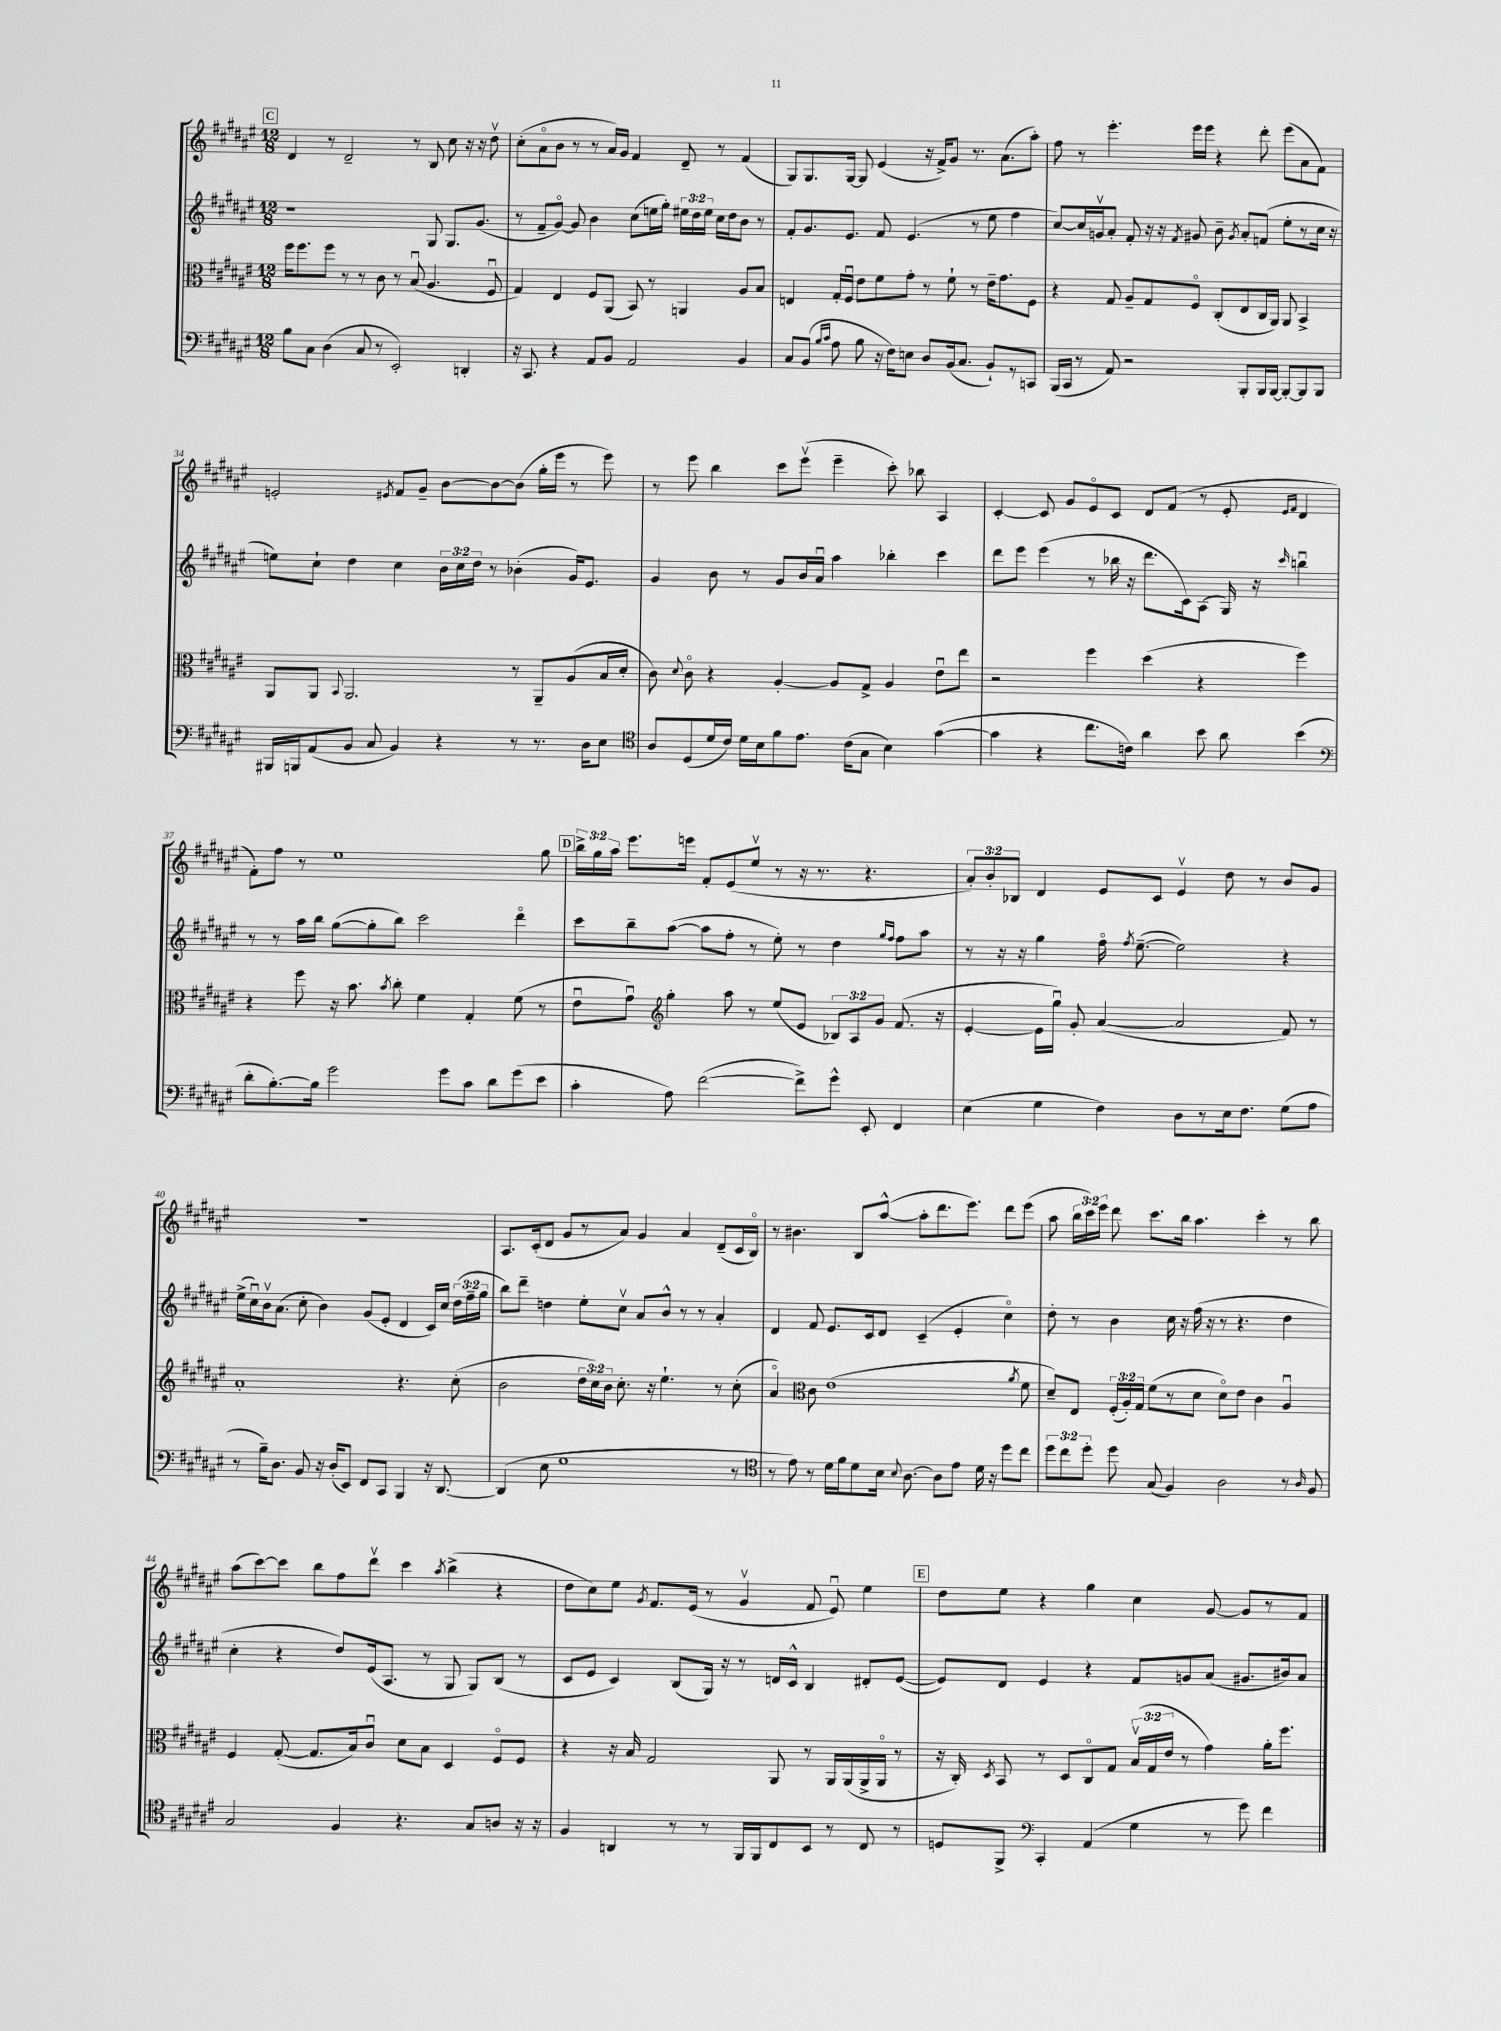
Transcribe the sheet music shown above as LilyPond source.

<<
\new StaffGroup <<
\new Staff = "s0" {
    \clef treble \key fis \major \numericTimeSignature \time 12/8 \override Staff.TupletNumber.text = #tuplet-number::calc-fraction-text
    \autoBeamOff \mark \markup { \box "C" } dis'4 r8 dis'2-- r8 b8 cis''8 r16 r16 dis''8\upbow |
    cis''8[-.( ais'8\flageolet b'8] r8 r8 ais'16[) gis'16] fis'4 dis'8-- r8 fis'4( |
    gis8[) gis8. gis16]~ gis8 eis'4( r16 fis'16[->) gis'8] r8. ais'8.[( ais''8]-.) |
    fis''8 r8 eis'''4.-. eis'''16[ eis'''16] r4 dis'''8-. eis'''8[( ais'8 fis'8]) |
    e'2-. \acciaccatura { eis'8 } fis'8[ gis'8]-- b'8[~ b'8~ b'8]( gis''16[-. eis'''16] r8 eis'''8) |
    r8 eis'''8 b''4 cis'''8[ eis'''8]\upbow( eis'''4-- cis'''8-.) bes''8 ais4 |
    cis'4~-. cis'8 gis'8[ eis'8\flageolet cis'8] dis'8[ fis'8]( r8 eis'8-. \grace { eis'16[ fis'16] } dis'4 |
    fis'8[-.) fis''8] r8 eis''1 gis''8 |
    \mark \markup { \box "D" } \tuplet 3/2 { b''16[-> gis''16 ais''16] } eis'''8.[ e'''16] fis'8[-. eis'8( eis''8]\upbow r8 r16 r8. r4. |
    \tuplet 3/2 { ais'8[-.) b'8-. bes8] } dis'4 eis'8[ cis'8] eis'4\upbow dis''8 r8 b'8[ gis'8] |
    R1. |
    ais8.[ cis'16-.( dis'8] gis'8[ r8 ais'8]) gis'4 ais'4 dis'8[--( cis'16 b16]\flageolet) |
    r8 bis'4. b8[ ais''8]~-^( ais''8[-. dis'''8. eis'''8.]) dis'''8[ eis'''8]( |
    ais''8 \tuplet 3/2 { b''16[ cis'''16) eis'''16] } dis'''8 cis'''8.[ b''16] ais''4. cis'''4-. r8 b''8 |
    ais''8[( cis'''8~) cis'''8] b''8[ fis''8 dis'''8]\upbow cis'''4 \acciaccatura { ais''8 } b''4->( r4 |
    dis''8[ cis''8) eis''8] \acciaccatura { gis'8 } fis'8.[ eis'16]( r8 gis'4\upbow fis'8 eis'8\downbow) eis''4 |
    \mark \markup { \box "E" } dis''8[ eis''8] r4 gis''4 cis''4 gis'8~ gis'8[ r8 fis'8] \bar "|." |
}
\new Staff = "s1" {
    \clef treble \key fis \major \numericTimeSignature \time 12/8 \override Staff.TupletNumber.text = #tuplet-number::calc-fraction-text
    \autoBeamOff \mark \markup { \box "C" } r1 gis8 gis8.[ gis'8.]( |
    r8 fis'8[-- gis'8]~\flageolet) gis'8 b'4 cis''8[( e''16 gis''16]-.) \tuplet 3/2 { eis''16[ dis''16 eis''16] } cis''16[ dis''16 b'8] r8 |
    fis'8[-. gis'8. eis'8.] fis'8 eis'4.( r8 eis''8 fis''4 |
    cis''8[~) cis''16 g'16\upbow ais'8]-. fis'8-. r16 r16 \acciaccatura { fis'8 } gis'8 b'8-- \acciaccatura { gis'8 } ais'8[-. f'8]( eis''8[-. r8 cis''16] r16 |
    e''8[) cis''8]-! dis''4 cis''4 \tuplet 3/2 { b'16[ cis''16 dis''16] } r8 bes'4-.( gis'16[) eis'8.] |
    gis'4 b'8 r8 gis'8[ b'16 ais'16]\downbow ais''4 bes''4-. cis'''4 |
    dis'''8[ eis'''8] eis'''4( r8 bes''16 r16 dis'''8.[ cis'16) ais8]( gis16) r16 \grace { cis'''16 } b''4\downbow |
    r8 r8 ais''16[ b''16] gis''8[~( gis''8-. b''8]) cis'''2 dis'''4\flageolet |
    \mark \markup { \box "D" } cis'''8[ b''8-- ais''8]~( ais''8[ fis''8]-. r8 eis''8-.) r8 dis''4 \grace { gis''16[ fis''16] } fis''8[ ais''8] |
    r8 r16 r16 gis''4 fis''16\flageolet \acciaccatura { fis''8 } eis''8.~--( eis''2) r4 |
    eis''16[->( cis''16\downbow) b'16\upbow ais'8.]( cis''8-. b'4) gis'8[( eis'8]-. dis'4 cis'16[) cis''16] \tuplet 3/2 { dis''16[( fis''16-- gis''16] } |
    b''8[) dis'''8]-- d''4 eis''8[-. cis''8]\upbow ais'8[ b'8]-^ r8 r8 ais'4-. |
    dis'4 fis'8 eis'8.[ cis'16 dis'8] cis'4--( eis'4-. cis''4\flageolet) |
    dis''8-. r8 b'4 cis''16 r16 fis''16( r16 r8 r4. dis''4 |
    cis''4-. r4 dis''8[) eis'16( ais8.] r8 gis8 gis8[) b8]( r8 |
    cis'8[ eis'8] cis'4) b8[( gis16]) r16 r8 d'16[ cis'16]-^ b4 dis'8[-. eis'8]~( |
    \mark \markup { \box "E" } eis'8[) dis'8] eis'4 r4 fis'8[ g'8 ais'8]( gis'8.[ bis'16) ais'8] \bar "|." |
}
\new Staff = "s2" {
    \clef alto \key fis \major \numericTimeSignature \time 12/8 \override Staff.TupletNumber.text = #tuplet-number::calc-fraction-text
    \autoBeamOff \mark \markup { \box "C" } fis''16[ fis''8. fis''8] r8 r8 cis'8 r8 b8\downbow( ais4. fis8\downbow |
    gis4) eis4 fis8[ ais,8]( b,8) r8 a,4 ais8[ b8] |
    e4 gis16[-. fis16]\downbow eis'8[ fis'8 gis'8]-. r8 fis'8-! r8 eis'16[-- gis'8. fis8] |
    r4 gis8 ais8[-- gis8 fis8]\flageolet cis8[-.( eis8 cis16 ais,16]) ais,8 b,4-> |
    ais,8[ ais,8] \appoggiatura { b,8 } ais,2. r8 ais,8[-- ais8( b16 dis'16]-. |
    cis'8) \appoggiatura { dis'8 } cis'8\flageolet r4 ais4~-. ais8[ gis8]-> ais4 eis'8[\downbow eis''8] |
    r2 fis''4 dis''4( r4 fis''4) |
    r4 fis''8 r16 b'8. \acciaccatura { b'8 } cis''8-. fis'4 gis4-. fis'8( r8 |
    \mark \markup { \box "D" } eis'8[\downbow gis'8]\downbow) \clef treble gis''4-. ais''8 r8 eis''8[( eis'8] \tuplet 3/2 { bes8[) ais8 gis'8] } fis'8.( r16 |
    eis'4~-. eis'16[ gis''16]\downbow) gis'8-. ais'4~( ais'2 fis'8) r8 |
    ais'1-. r4. cis''8-.( |
    b'2 \tuplet 3/2 { dis''16[ cis''16) b'16] } cis''8.-. r16 eis''4.-! r8 cis''8-.( |
    ais'4\flageolet) \clef alto cis'8 eis'1( \acciaccatura { ais'8 } fis'8 |
    dis'8[--) eis8] \tuplet 3/2 { fis16[-.( ais16-.) gis16] } fis'8[( r8 dis'8] dis'8[\flageolet) eis'8] cis'4 ais4\downbow |
    fis4 gis8~-.( gis8.[ b16) cis'8]\downbow dis'8[ b8] dis4 fis8[\flageolet fis8] |
    r4 r16 b16 gis2 ais,8 r8 ais,16[ ais,16( ais,16-> ais,16]\flageolet r8 |
    \mark \markup { \box "E" } r16 cis16-.) \acciaccatura { dis8 } b,8 r8 dis8[ cis8\flageolet gis8] \tuplet 3/2 { b16[\upbow( gis16 eis'16] } r8 gis'4) ais'16[-. fis''8.] \bar "|." |
}
\new Staff = "s3" {
    \clef bass \key fis \major \numericTimeSignature \time 12/8 \override Staff.TupletNumber.text = #tuplet-number::calc-fraction-text
    \autoBeamOff \mark \markup { \box "C" } b8[ cis8] dis4( cis8 r8 eis,2-.) d,4-. |
    r16 cis,8. r4 ais,8[ b,8] ais,2 b,4 |
    cis8[ b,8]( \grace { b16[ cis'16] } ais8 b8 r16 fis16[) e8] dis8[ b,16( cis8.] b,8[-!) r8 c,8] |
    b,,16[( cis,16] r8 ais,8) r2 b,,8[-. b,,16 b,,16]~ b,,8[~-. b,,8 b,,8] |
    bis,,16[ b,,16 ais,8( b,8] cis8 b,4) r4 r8 r8. dis16[ eis8] |
    \clef tenor ais8[ dis8( dis'16 cis'16]) dis'16[ b16 fis'8 eis'8.] cis'16[( gis8] b4) gis'4~( |
    gis'4 r4 cis''8.[ c'16]) ais'4 b'8 ais'8 b'4( |
    \clef bass dis'8[-. b8.~-.) b16] gis'2 gis'8[ cis'8] dis'8[ gis'8( eis'8] |
    \mark \markup { \box "D" } cis'4-. ais8) fis'2~( fis'8[->) gis'8]-^ eis,8-. fis,4 |
    eis4( gis4 fis4) dis8[ r8 eis16 fis8.] gis8[( ais8] |
    r8 b16[--) dis8.] b,8 r16 dis16[-.( eis,8]) fis,8[ cis,8] b,,4 r16 dis,8.~ |
    dis,4( eis8 gis1 r8 |
    \clef tenor r8 eis'8) r8 dis'16[ fis'16 dis'8 b16] \appoggiatura { b8 } ais8.~ ais8[ eis'8] dis'16 r16 dis''8[ cis''8] |
    \tuplet 3/2 { dis''8[ cis''8 dis''8]-. } dis''8 gis8( fis4) ais2 r8 \grace { ais16 } fis8 |
    gis2 fis4 r4. gis8[ a8] r16 r16 |
    fis4 a,4 r8 r8 fis,16[ fis,16 cis8 b,8] r8 cis8 r8 |
    \mark \markup { \box "E" } d8[ fis,8]-> \clef bass cis,4-. ais,4( gis4 r8 gis'8) fis'4 \bar "|." |
}
>>
>>
\layout { \context { \Score currentBarNumber = #30 } }
